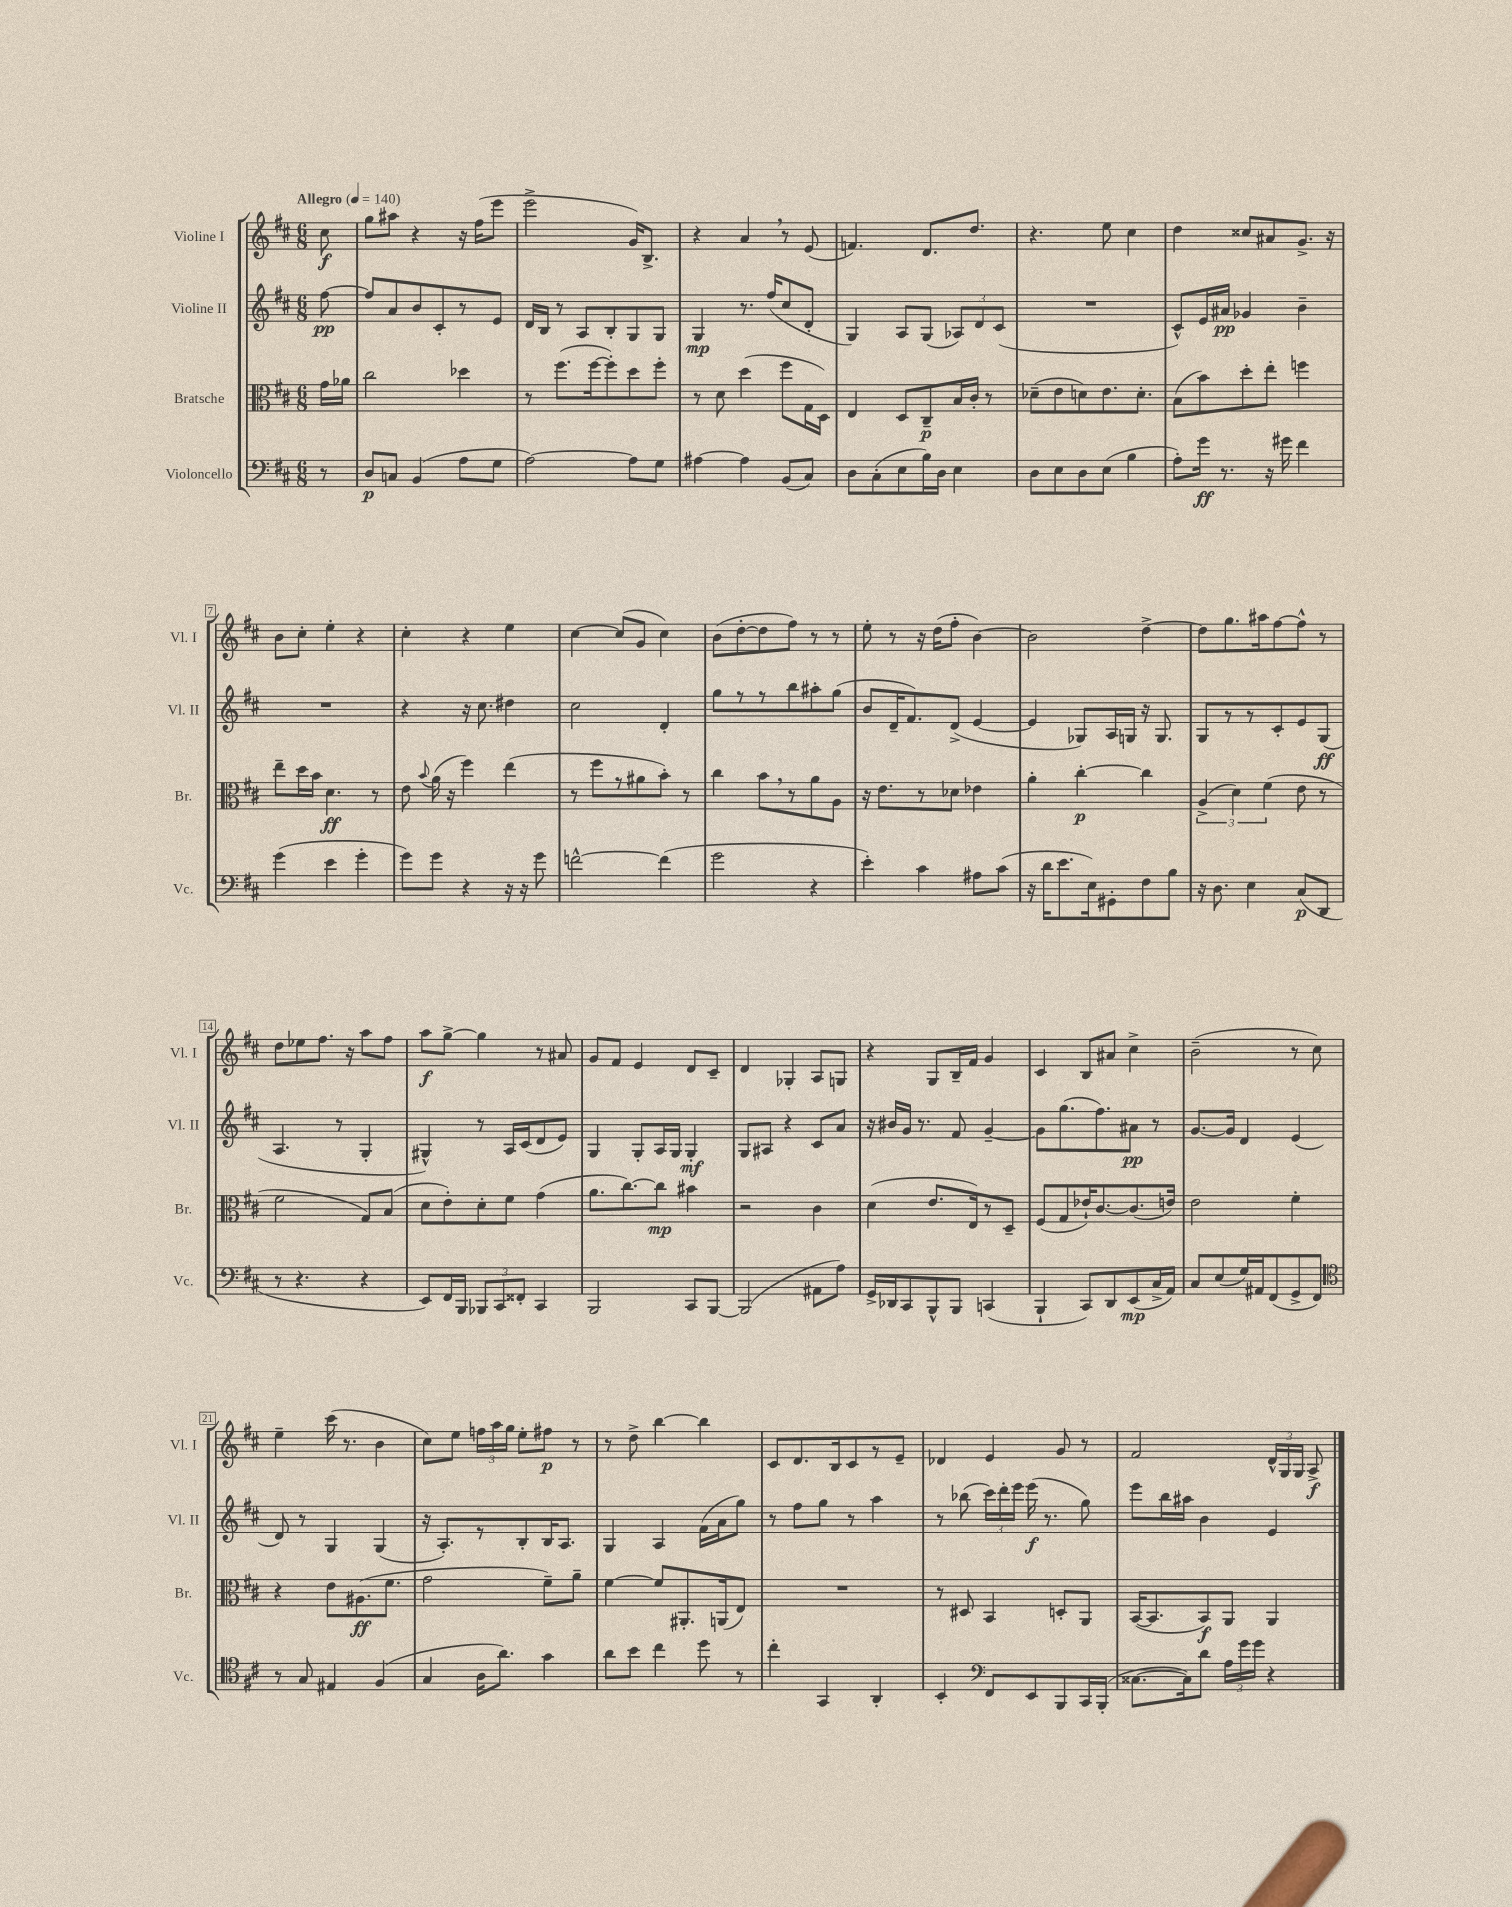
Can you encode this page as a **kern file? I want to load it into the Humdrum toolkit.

**kern	**kern	**kern	**kern
*staff4	*staff3	*staff2	*staff1
*clefF4	*clefC3	*clefG2	*clefG2
*k[f#c#]	*k[f#c#]	*k[f#c#]	*k[f#c#]
*M6/8	*M6/8	*M6/8	*M6/8
*MM140	*MM140	*MM140	*MM140
8r	16g	[8ff#	8cc#
.	16a-	.	.
=	=	=	=
8D	2cc#	8ff#]	8gg
8C	.	8a	8aa#
(4BB	.	8b	4r
.	.	8c#'	.
8A	4dd-	8r	16r
.	.	.	(16ff#
8G	.	8e	8eee
=	=	=	=
[2A)	8r	16d	2eee^
.	.	16B	.
.	(8.ff#	8r	.
.	.	8A	.
.	[16ff#	.	.
.	8ff#'])	8B'	.
8A]	8dd	8G	16g)
.	.	.	8.B^
8G	8ff#'	8G	.
=	=	=	=
[4A#	8r	4G	4r
.	8d	.	.
4A#]	(4dd	8.r	4a
.	.	(16ff#	.
(8BB	8ff#	8cc#	8r
8C#)	16G	8d'	(8e
.	16D)	.	.
=	=	=	=
8D	4E	4G)	4.f)
(8C#'	.	.	.
8E	8D	8A	.
16B)	8C#~	(8G	8.d
16D	.	.	.
4E	16B	12A-)	.
.	16c#'	.	8.dd
.	.	12d	.
.	8r	.	.
.	.	(12c#	.
=	=	=	=
8D	(8d-~	2.r	4.r
8E	8e	.	.
8D	8d)	.	.
(8E	8.e	.	8ee
4B	.	.	4cc#
.	8.d'	.	.
=	=	=	=
8A')	(8B	8c#^^)	4dd
16g	8b)	16e	.
8.r	.	16a#	.
.	8dd'	4g-	8cc##
16r	8ee'	.	8a#
16g#	.	.	.
4f#	4ff	4b~	8.g^
.	.	.	16r
=	=	=	=
(4g	8ee~	2.r	8b
.	16dd	.	8cc#'
.	16b	.	.
4e	4.d	.	4ee'
4g'	.	.	4r
.	8r	.	.
=	=	=	=
8g)	8e	4r	4cc#'
.	8qqb	.	.
8g	(16a	.	.
.	16r	.	.
4r	4ff#)	16r	4r
.	.	8.cc#	.
16r	(4ee	4dd#	4ee
16r	.	.	.
8g	.	.	.
=	=	=	=
[2f^^	8r	2cc#	[4cc#
.	8ff#	.	.
.	8r	.	(8cc#]
.	8a#	.	8g
(4f]	8b')	4d'	4cc#)
.	8r	.	.
=	=	=	=
2g	4cc#	8gg	(8b
.	.	8r	[8dd'
.	8b	8r	8dd]
.	8r	8bb	8ff#)
4r	8a	8aa#'	8r
.	8A	(8gg	8r
=	=	=	=
4e')	16r	8b	8ee'
.	8.e	.	.
.	.	16d~	8r
.	.	8.f#)	.
4c#	8r	.	16r
.	.	.	(16dd
.	8d-	(8d^	8ff#'
8A#	4e-	[4e	[4b)
(8c#	.	.	.
=	=	=	=
16r	4a'	4e]	2b]
16d	.	.	.
8.e	.	.	.
.	[4cc#'	8G-)	.
16E)	.	.	.
8GG#'	.	16A	.
.	.	16G	.
8F#	4cc#]	16r	[4dd^
.	.	8.G	.
8B	.	.	.
=	=	=	=
16r	(6A^	8G	8dd]
8.D	.	.	.
.	.	8r	8.gg
.	6d)	.	.
4E	.	8r	.
.	.	.	16aa#
.	(6f#	.	.
.	.	8c#'	[8ff#
(8C#	8e	8e	8ff#^^]
8DD	8r	(8G	8r
=	=	=	=
8r	2f#	4.A	8dd
4.r	.	.	8ee-
.	.	.	8.ff#
.	.	8r	.
.	.	.	16r
4r	8G)	4G'	8aa
.	(8B	.	8ff#
=	=	=	=
8EE)	8d	4G#^^)	8aa
16FF#	8e')	.	[8gg^
16BBB	.	.	.
12BBB-	8d'	8r	4gg]
12CC#	.	.	.
.	8f#	16A	.
12FF##'	.	.	.
.	.	(16c#	.
4CC#	(4g	8d	8r
.	.	8e)	8a#
=	=	=	=
2BBB	8.a	4G	8g
.	.	.	8f#
.	[8.cc#)	.	.
.	.	8G'	4e
.	8cc#]	16A	.
.	.	16G	.
8CC#	4b#	4G'	8d
[8BBB	.	.	8c#~
=	=	=	=
(2BBB]	2r	8G	4d
.	.	8A#	.
.	.	4r	4G-'
8AA#	4c#	8c#	8A
8A)	.	8a	8G
=	=	=	=
16GG^	(4d	16r	4r
16DD-	.	16b#	.
8CC#	.	16g	.
.	.	8.r	.
8BBB^^	8.e	.	8G
8BBB	.	8f#	16B~
.	16E)	.	16f#
(4CC	8r	[4g~	4g
.	8D~	.	.
=	=	=	=
4BBB`	(8F#	8g]	4c#
.	8G	(8.gg	.
8CC#)	16e-`)	.	8B
.	[8.c#	8.ff#)	.
8DD	.	.	8a#
(8EE	(8.c#]	8a#	4cc#^
16C#^	.	8r	.
16AA)	16e)	.	.
=	=	=	=
8C#	2e	[8.g	(2b~
(8E	.	.	.
.	.	16g]	.
16G)	.	4d	.
16AA#	.	.	.
(8FF#	.	.	.
8GG^	4f#'	(4e	8r
8FF#)	.	.	8cc#)
=	=	=	=
*clefC4	*	*	*
8r	4r	8d)	4ee~
8G	.	8r	.
4E#	8e	4G	(16ccc#
.	.	.	8.r
.	(8.A#	.	.
(4F#	.	(4G	4b
.	8.f#	.	.
=	=	=	=
4G	2g	16r	8cc#)
.	.	8.A')	.
.	.	.	8ee
16A	.	8r	24ff
.	.	.	24aa
8.a)	.	.	.
.	.	.	24gg
.	.	8B'	8ee'
4g	8f#~)	16B	8ff#
.	.	8.A	.
.	8a~	.	8r
=	=	=	=
8a	[4f#	4G	8r
8b	.	.	8dd^
4cc#	8f#]	4A	[4bb
.	8.AA#'	.	.
8dd	.	(16f#	4bb]
.	(16AA	16a	.
8r	8E)	8gg)	.
=	=	=	=
4cc#'	2.r	8r	8c#
.	.	8ff#	8.d
4GG	.	8gg	.
.	.	.	16B
.	.	8r	8c#
4AA'	.	4aa	8r
.	.	.	8e~
=	=	=	=
4BB'	8r	8r	4d-
.	8D#	(8bb-	.
*clefF4	*	*	*
8FF#	4BB	24ccc#)	4e
.	.	24ddd'	.
.	.	24eee	.
8EE	.	(16eee	.
.	.	8.r	.
8BBB	8D'	.	8g
16CC#	8AA	8gg)	8r
(16BBB'	.	.	.
=	=	=	=
[8.C##	([16BB	8eee	2f#
.	8.BB]	.	.
.	.	16bb	.
16C##])	.	16aa#	.
8d	8BB)	4b	.
24A	8AA	.	.
24g	.	.	.
24g	.	.	.
4r	4AA	4e	24d^^
.	.	.	24G
.	.	.	24G
.	.	.	8A^
==	==	==	==
*-	*-	*-	*-
